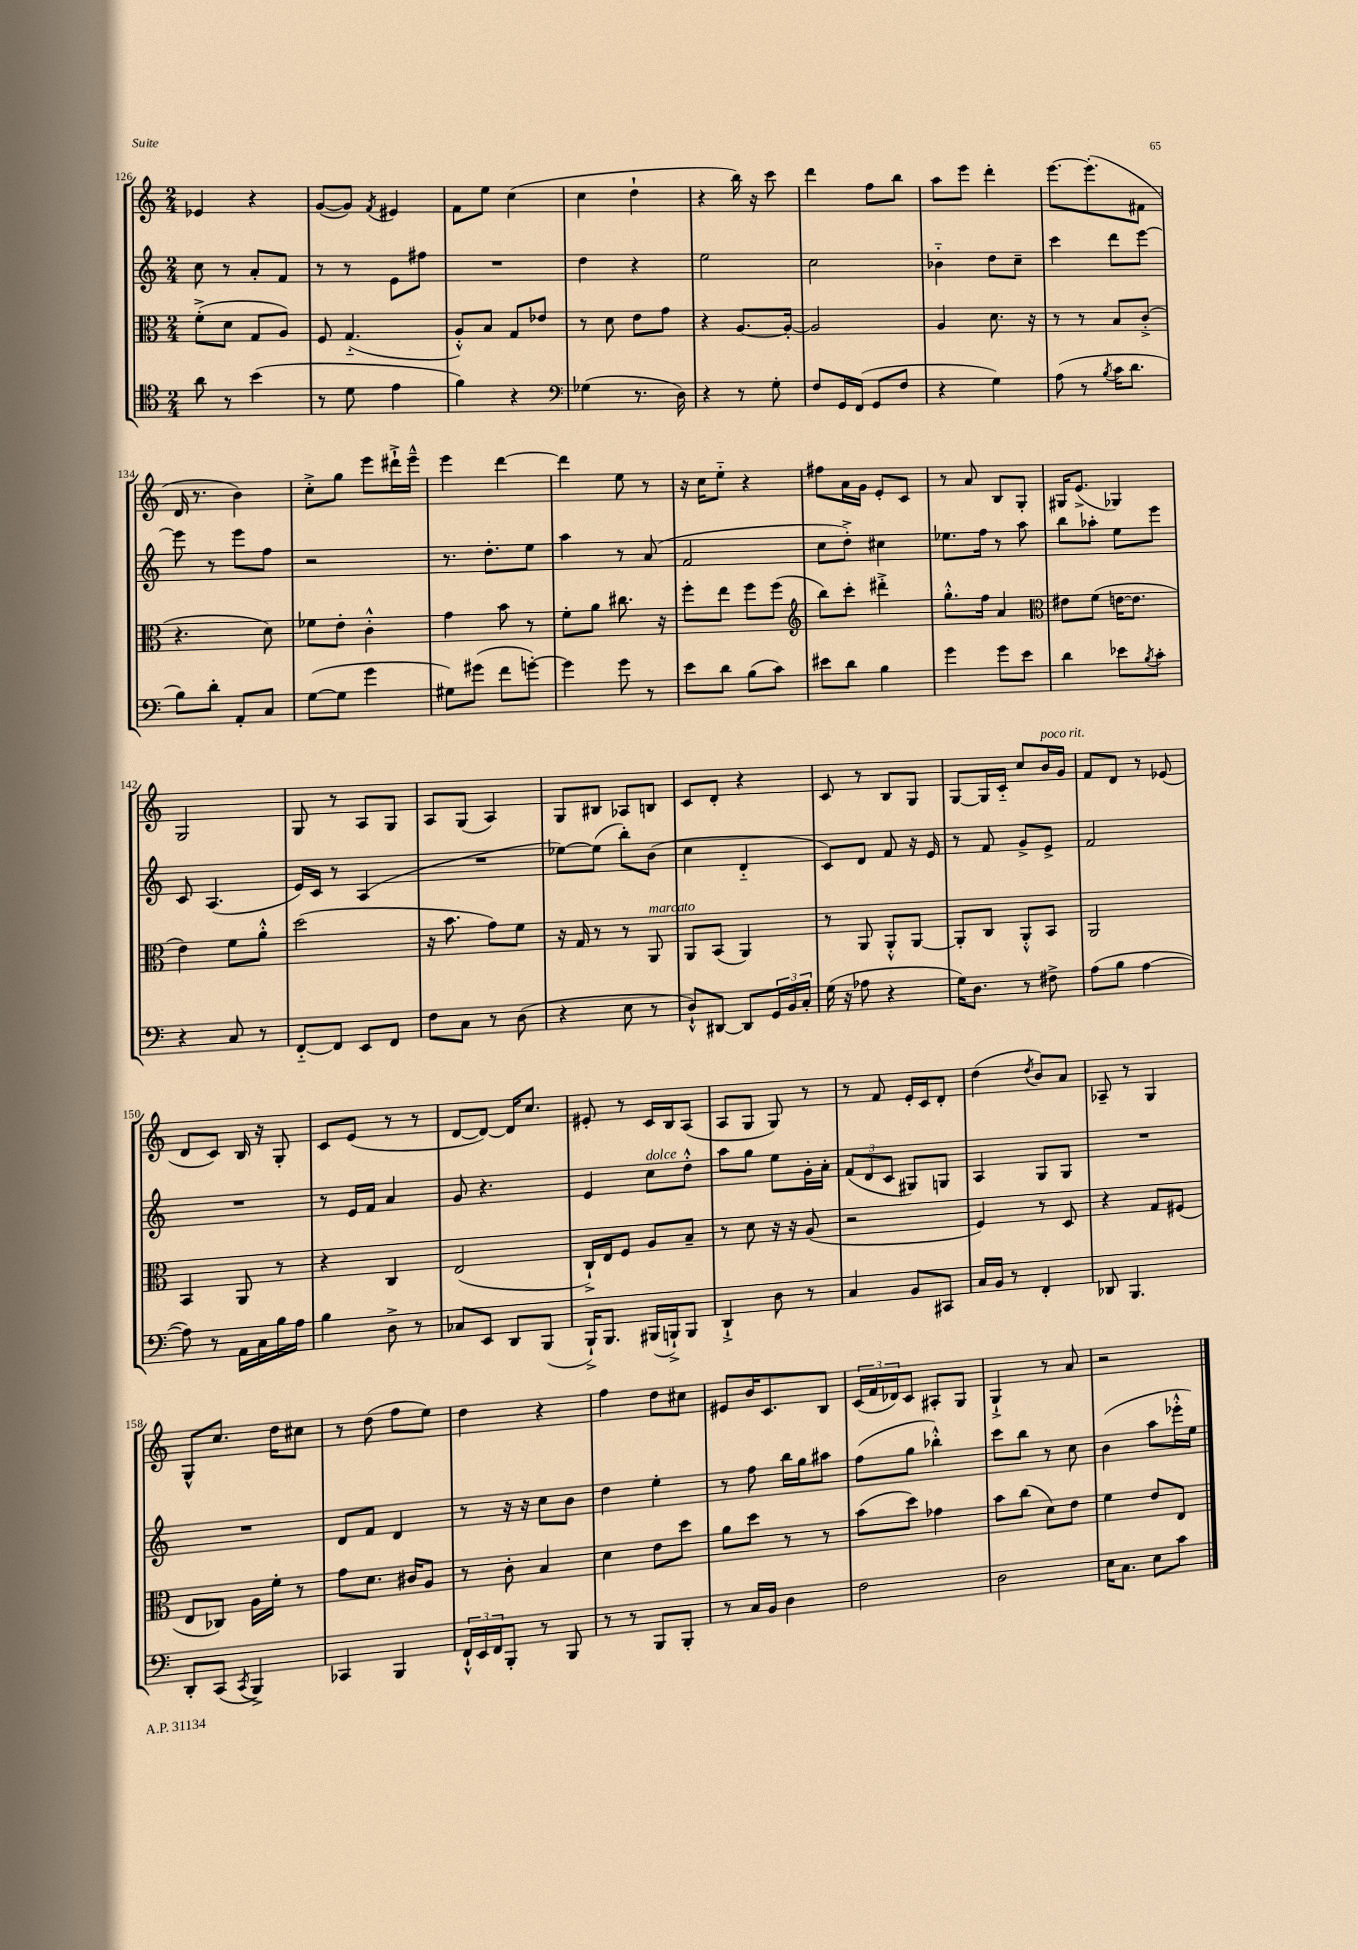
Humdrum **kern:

**kern	**kern	**kern	**kern
*part4	*part3	*part2	*part1
*staff4	*staff3	*staff2	*staff1
*clefC4	*clefC3	*clefG2	*clefG2
*k[]	*k[]	*k[]	*k[]
*M2/4	*M2/4	*M2/4	*M2/4
=126	=126	=126	=126
8a\	(8f'^\L	8cc\	4e-X/
8r	8d\J	8r	.
(4b\	8G/L	8a'/L	4r
.	8A/J)	8f/J	.
=127	=127	=127	=127
8r	8F/	8r	([8g/L
8d\	(4.G/	8r	8g/J])
.	.	.	8qf/
4e\	.	8e\L	4e#X/
.	.	8ff#X\J	.
=128	=128	=128	=128
4f\)	8A'^^/L)	2r	8f\L
.	8B/J	.	8ee\J
4r	8G/L	.	(4cc\
.	8e-X/J	.	.
=129	=129	=129	=129
*clefF4	*	*	*
(4G-X\	8r	4dd\	4cc\
.	8d\	.	.
8.r	8e\L	4r	4dd`\
.	8g\J	.	.
16D\)	.	.	.
=130	=130	=130	=130
4r	4r	2ee\	4r
8r	[8.A/L	.	16bb\)
.	.	.	16r
8G'\	.	.	8ccc\
.	16A'/Jk_	.	.
=131	=131	=131	=131
8F/L	2A/]	2cc\	4ddd\
16GG/L	.	.	.
(16FF/JJ	.	.	.
8GG/L	.	.	8ff\L
8F/J	.	.	8bb\J
=132	=132	=132	=132
4r	4A/	4b-X\	8aa\L
.	.	.	8eee\J
4G\)	8.d\	8dd\L	4ddd'\
.	.	8cc~\J	.
.	16r	.	.
=133	=133	=133	=133
(8A\	8r	4ccc\	[8.eee\L
8r	8r	.	.
.	.	.	(8.eee'\]
8qB/	.	.	.
16c\KL	8B/L	8ddd\L	.
8.d\J	.	.	.
.	(8c'^/J	[8eee\J	8f#X\J
!!LO:LB:g=z
=134	=134	=134	=134
8B\L)	4.r	8eee\]	16d/
.	.	.	8.r
8d'\J	.	8r	.
8AA'/L	.	8eee\L	4b\)
8C/J	8d\)	8ff\J	.
=135	=135	=135	=135
([8G\L	8f-X\L	2r	8cc'^\L
8G\J]	8e'\J	.	8gg\J
4g\	4c'^^\	.	8eee\L
.	.	.	16ddd#X`^\L
.	.	.	16eee~^^\JJ
=136	=136	=136	=136
8G#X\L)	4g\	8.r	4eee\
(8g#X\J	.	.	.
.	.	8.dd'\L	.
8f\L	8b\	.	[4ddd\
[8gn'\J)	8r	8ee\J	.
=137	=137	=137	=137
4g\]	8f'\L	4aa\	4ddd\]
.	8a\J	.	.
8g\	8.cc#X\	8r	8ee\
8r	.	(8a/	8r
.	16r	.	.
=138	=138	=138	=138
8e\L	8ff'\L	2f/	16r
.	.	.	16cc\KL
8d\J	8ee\J	.	8ee\J
(8B\L	8ff\L	.	4r
8c\J)	(8ff\J	.	.
=139	=139	=139	=139
*	*clefG2	*	*
8e#X\L	8bb\L)	8cc\L	8ff#X\L
8d\J	8ccc'\J	8dd'^\J)	16a\L
.	.	.	16g\JJ
4B\	4ddd#X'^\	4cc#X\	8e'/L
.	.	.	8c/J
=140	=140	=140	=140
4g\	8.gg'^^\L	8.ee-X\L	8r
.	.	.	8a/
.	16ff\Jk	16ff\Jk	.
8g\L	4a/	8r	8B/L
8e\J	.	8aa\	8G'/J
=141	=141	=141	=141
*	*clefC3	*	*
4d\	8e#X\L	8bb\L	16G#X/KL
.	.	.	(8.e^/J
.	(8f\J	8aa-X'\J	.
8e-X\L	[16en\KL	8ee\L	4G-X/)
.	8.e\J]	.	.
8qB/	.	.	.
8c'\J	.	8eee\J	.
!!LO:LB:g=z
=142	=142	=142	=142
4r	4e\)	8c/	2G/
.	.	(4.A/	.
8C/	8f\L	.	.
8r	8a'^^\J	.	.
=143	=143	=143	=143
[8FF/L	(2dd\	16e/LL)	8G/
.	.	16c/JJ	.
8FF/J]	.	8r	8r
8EE/L	.	(4A/	8A/L
8FF/J	.	.	8G/J
=144	=144	=144	=144
8F\L	16r	2r	8A/L
.	8.b\	.	.
8C\J	.	.	(8G/J
8r	8g\L)	.	4A/)
(8D\	8f\J	.	.
=145	=145	=145	=145
4r	16r	[8ee-X\L)	8G/L
.	16G/	.	.
.	8r	(8ee-\J]	8B#X/J
8E\	8r	8bb'\L)	8A-X/L
!	!LO:TX:a:i:t=marcato	!	!
8r	8AA/	(8b\J	8Bn/J
=146	=146	=146	=146
8D`^^/L)	8AA/L	4cc\	8c/L
[8DD#X/J	(8BB/J	.	8d'/J
8DD#/L]	4AA/)	4d/	4r
24GG/L	.	.	.
24BB/	.	.	.
24C'/JJ	.	.	.
=147	=147	=147	=147
(16G\	8r	8c/L)	8c/
16r	.	.	.
8A-X\	8AA/	8d/J	8r
4r	8AA'^^/L	8f/	8B/L
.	[8AA/J	16r	8G/J
.	.	16e/	.
=148	=148	=148	=148
16G\KL)	8AA'/L]	8r	[8G/L
8.D\J	.	.	.
.	8C/J	8f/	16G/L]
.	.	.	16c/JJ
8r	8AA'^^/L	8g^/L	8cc/L
!	!	!	!LO:TX:a:i:t=poco rit.
8F#X^\	8BB/J	8e^/J	16b/L
.	.	.	16g/JJ
=149	=149	=149	=149
(8A\L	2AA/	2f/	8f/L
8B\J	.	.	8d/J
[4A\	.	.	8r
.	.	.	(8e-X/
!!LO:LB:g=z
=150	=150	=150	=150
8A\])	4BB/	2r	8d/L
8r	.	.	8c/J)
16AA\LL	8AA/	.	16B/
16C\	.	.	16r
16B\	8r	.	8G'/
16A\JJ	.	.	.
=151	=151	=151	=151
4B\	4r	8r	8c/L
.	.	16e/LL	(8e/J
.	.	16f/JJ	.
8D^\	4C/	4a/	8r
8r	.	.	8r
=152	=152	=152	=152
8C-X/L	(2E/	8g/	[8d/L
8EE/J	.	4.r	8d/J_)
8DD/L	.	.	16d/KL]
.	.	.	8.cc/J
(8BBB/J	.	.	.
=153	=153	=153	=153
16BBB`^/KL)	16C`^/LL)	4e/	8e#X'/
8.BBB/J	16E/J	.	.
.	8F/J	.	8r
!	!	!LO:TX:a:i:t=dolce	!
(16BBB#X/LL	8A/L	8cc\L	16c/LL
16BBBn`^/J)	.	.	16B/J
8BBB/J	8B~/J	8dd'^^\J	(8A/J
=154	=154	=154	=154
4DD`^/	8r	8aa\L	8A/L
.	8d\	8gg\J	8G/J
8D\	16r	8ee\L	8G/)
.	16r	.	.
8r	(8A/	16g'\L	8r
.	.	16a'\JJ	.
=155	=155	=155	=155
4C/	2r	(12f/L	8r
.	.	12d/	.
.	.	.	8f/
.	.	12c/J	.
8BB/L	.	8G#X/L)	16e'/LL
.	.	.	16c/J
8CC#X/J	.	8Gn/J	8d'/J
=156	=156	=156	=156
16C/LL	4F/)	4A/	(4dd\
16BB/JJ	.	.	.
8r	.	.	.
.	.	.	8qdd/
4FF'/	8r	8G/L	8b/L)
.	8D/	8G/J	8a/J
=157	=157	=157	=157
8DD-X/	4r	2r	8A-X~/
4.BBB/	.	.	8r
.	8G/L	.	4G/
.	(8F#X/J	.	.
!!LO:LB:g=z
=158	=158	=158	=158
8DD'/L	8E/L	2r	8G^^/L
(8CC/J	8C-X/J)	.	8.cc/J
8qCC/	.	.	.
4BBB^/)	16A\LL	.	.
.	16f'\JJ	.	16dd\KL
.	8r	.	8cc#X\J
=159	=159	=159	=159
4CC-X/	8g\L	8d/L	8r
.	8.d\J	8f/J	(8dd\
4BBB/	.	4d/	8ff\L
.	16c#X/KL	.	.
.	8A/J	.	8ee\J)
=160	=160	=160	=160
24FF`^^/LL	8r	8r	4dd\
24EE/	.	.	.
24FF/J	.	.	.
8BBB'/J	8c'\	16r	.
.	.	16r	.
8r	4B/	8cc\L	4r
8BBB/	.	8b\J	.
=161	=161	=161	=161
8r	4d\	4dd\	4ff\
8r	.	.	.
8BBB/L	8e\L	4ee'\	8dd\L
8BBB'/J	8dd\J	.	8cc#X\J
=162	=162	=162	=162
8r	8a\L	8r	8e#X/L
16C/LL	8dd\J	8ff\	16b/K
16BB/JJ	.	.	8.c/
4D\	8r	16bb\LL	.
.	.	16gg\J	.
.	8r	8aa#X\J	8B/J
=163	=163	=163	=163
2F\	(8b\L	(8ff\L	(24c/LL
.	.	.	24f/
.	.	.	24d-X/J)
.	8dd\J)	8gg\J	8c/J
.	4g-X\	4bb-X'^^\)	8A#X'/L
.	.	.	8G/J
=164	=164	=164	=164
2D\	8b\L	8ccc\L	4G`^/
.	(8cc\J	8bb\J	.
.	8d\L)	8r	8r
.	8e\J	8cc\	8a/
=165	=165	=165	=165
16E\KL	4f\	(4b\	2r
8.C\J	.	.	.
8E\L	8e/L	8aa\L	.
8c\J	8E/J	16eee-X'^^\L	.
.	.	16ee\JJ)	.
==	==	==	==
*-	*-	*-	*-
